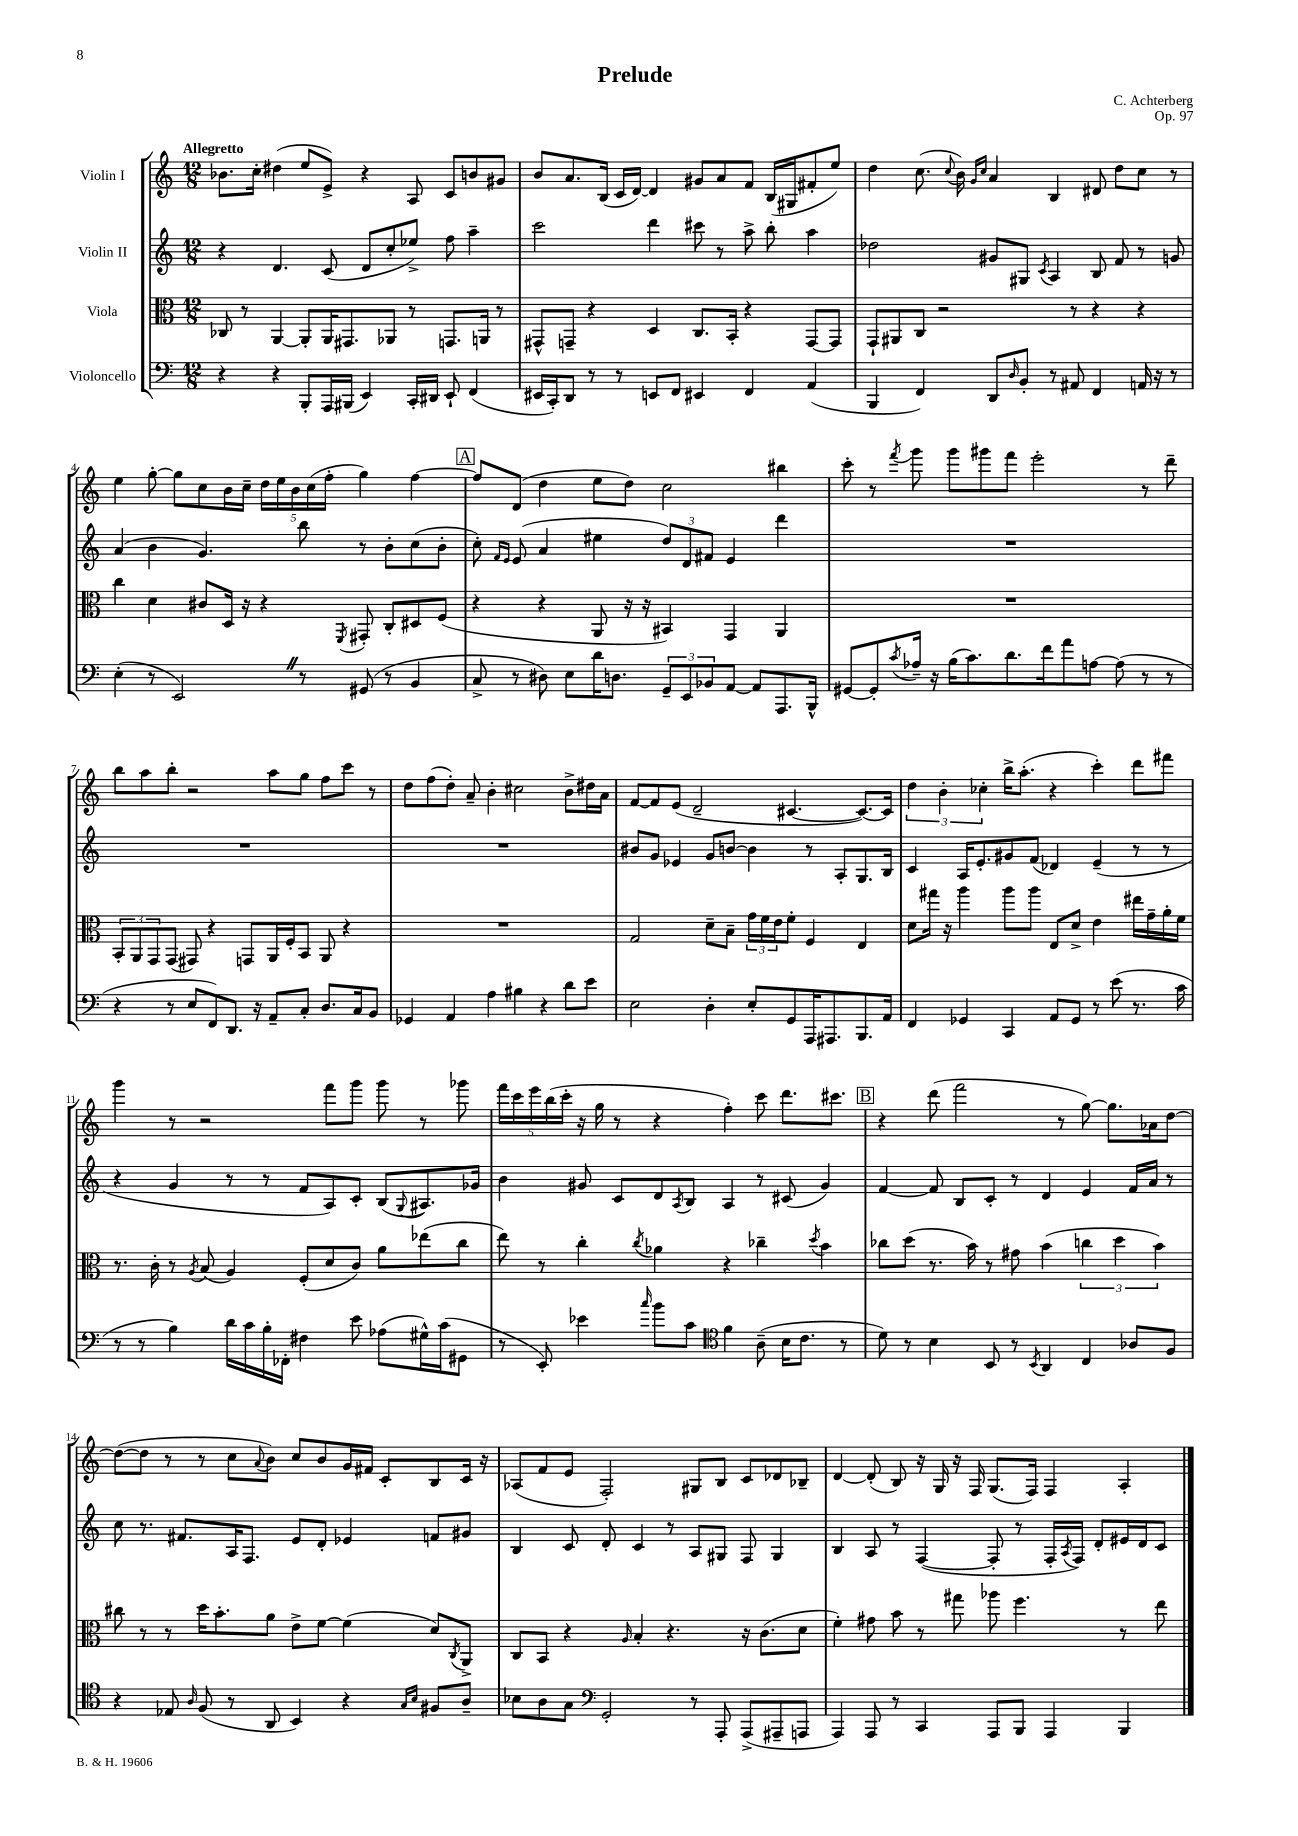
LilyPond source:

\header { title = "Prelude" composer = "C. Achterberg" opus = "Op. 97" }
<<
\new StaffGroup <<
\new Staff = "s0" \with { instrumentName = "Violin I" } {
    \clef treble \key c \major \numericTimeSignature \time 12/8 \tempo "Allegretto"
    bes'8. c''16-. dis''4( e''8 e'8->) r4 a8 c'8 b'8 gis'8 |
    b'8 a'8. b16( c'16 d'16~) d'4 gis'8 a'8 f'8 b16( gis16 fis'8-. e''8) |
    d''4 c''8.( \appoggiatura { c''8 } b'16) \grace { g'16 c''16 } a'4 b4 dis'8 d''8 c''8 r8 |
    e''4 g''8~-. g''8 c''8 b'16 c''16-- \tuplet 5/4 { d''16 e''16 b'16 c''16( f''16-. } g''4) f''4~ |
    \mark \markup { \box "A" } f''8 d'8( d''4 e''8 d''8) c''2 bis''4 |
    c'''8-. r8 \acciaccatura { f'''8 } g'''8 g'''8 gis'''8 f'''8 e'''2-. r8 d'''8-- |
    b''8 a''8 b''8-. r2 a''8 g''8 f''8 c'''8 r8 |
    d''8 f''8( d''8-.) a'8-- b'4-. cis''2 b'8-> dis''16 a'16 |
    f'8~ f'8 e'8( d'2-- cis'4.~ cis'8.~) cis'16 |
    \tuplet 3/2 { d''4 b'4-. ces''4-. } b''16-> a''8.-.( r4 c'''4-.) d'''8 fis'''8 |
    g'''4 r8 r2 f'''8 g'''8 g'''8 r8 ges'''8 |
    \tuplet 5/4 { f'''16 c'''16 e'''16 b''16( c'''16-. } r16 g''16 r8 r4 f''4-.) c'''8 d'''8. cis'''8. |
    \mark \markup { \box "B" } r4 d'''8( f'''2 r8 g''8~) g''8. aes'16 d''8~ |
    d''8~( d''8 r8 r8 c''8 \appoggiatura { a'8 } b'8) c''8 b'8 g'16 fis'16 c'8-. b8 c'16 r16 |
    aes8( f'8 e'8 f2-.) gis8 b8 c'8 des'8 bes8-- |
    d'4~ d'8-.( b8) r16 g16 r16 f16 g8.( f16) f4 a4-. \bar "|." |
}
\new Staff = "s1" \with { instrumentName = "Violin II" } {
    \clef treble \key c \major \numericTimeSignature \time 12/8
    r4 d'4. c'8( d'8 c''8-. ees''8->) f''8 a''4-- |
    c'''2 d'''4 cis'''8 r8 a''8-> b''8-. a''4 |
    des''2 gis'8 gis8 \acciaccatura { c'8 } a4 b8 f'8 r8 g'8 |
    a'4( b'4 g'4.) b''8 r8 b'8-. c''8( b'8-. |
    \mark \markup { \box "A" } c''8-.) \grace { f'16 e'16 } e'8( a'4 eis''4 \tuplet 3/2 { d''8) d'8 fis'8 } e'4 d'''4 |
    R1. |
    R1. |
    R1. |
    bis'8 g'8 ees'4 g'8 b'8~ b'4 r8 a8-. g8. b16 |
    c'4 a16 e'8.-. gis'8 f'8( des'4) e'4--( r8 r8 |
    r4 g'4 r8 r8 f'8 a8) c'8-. b8( \appoggiatura { g8 } ais8.) ges'16 |
    b'4 gis'8 c'8 d'8 \acciaccatura { a8 } b8 a4 r8 cis'8( gis'4) |
    \mark \markup { \box "B" } f'4~ f'8 b8 c'8-. r8 d'4 e'4 f'16 a'16 r8 |
    c''8 r8. fis'8. a16 f8. e'8 d'8-. ees'4 f'8 gis'8 |
    b4 c'8 d'8-. c'4 r8 a8 gis8 f8 gis4 |
    b4 a8 r8 f4~( f8-. r8 f16-. \acciaccatura { a8 } f16) d'8-. eis'16 d'16 c'8 \bar "|." |
}
\new Staff = "s2" \with { instrumentName = "Viola" } {
    \clef alto \key c \major \numericTimeSignature \time 12/8
    ces8 r8 a,4~ a,8-. a,16 gis,8. aes,8 r8 g,8. a,16 r8 |
    gis,8-^ g,8-- r4 d4 c8. b,16-. r4 g,8~ g,8 |
    g,8-! ais,8 c8 r2 r8 r4 r4 |
    c''4 d'4 cis'8 d16 r16 r4 \acciaccatura { f,8 } gis,8-. c8-. dis8 f8( |
    \mark \markup { \box "A" } r4 r4 a,8 r16 r16 bis,4) g,4 a,4 |
    R1. |
    \tuplet 3/2 { b,8-. a,8 g,8 } g,8( gis,8) r4 g,8 a,16 f16-. b,8 a,8 r4 |
    R1. |
    g2 d'8-- b8-- \tuplet 3/2 { g'16 f'16 e'16 } f'8-. f4 e4 |
    d'8 gis''16 r16 a''4 a''8 a''8 e8 d'8-> e'4 eis''16 g'16-- a'16-. f'16 |
    r8. c'16-. r8 \acciaccatura { a8 } b8( a4) f8-.( d'8 c'8) a'8 ees''8( c''8 |
    e''8) r8 c''4-. \acciaccatura { c''8 } aes'4 r4 ces''4-- \acciaccatura { d''8 } b'4 |
    \mark \markup { \box "B" } ces''8 d''8( r8. b'16) r8 gis'8 b'4( \tuplet 3/2 { c''4 d''4 b'4) } |
    cis''8 r8 r8 d''16 b'8.-. a'8 e'8-> f'8~ f'4( d'8) \acciaccatura { c8 } a,8-> |
    c8 b,8 r4 \grace { a16 } b4-. r4. r16 c'8.( d'8 |
    f'4-.) gis'8 b'8 r8 gis''8 aes''8 f''4. r8 e''8 \bar "|." |
}
\new Staff = "s3" \with { instrumentName = "Violoncello" } {
    \clef bass \key c \major \numericTimeSignature \time 12/8
    r4 r4 b,,8-. a,,16 bis,,16( e,4) c,16-. dis,16 e,8-! f,4( |
    eis,16 c,16-.) d,8 r8 r8 e,8 f,8 eis,4 f,4 a,4( |
    b,,4 f,4) d,8 \grace { d16 } b,8-. r8 ais,8 f,4 a,16 r16 r8 |
    e4-.( r8 e,2) \once \override BreathingSign.text = \markup { \musicglyph "scripts.caesura.straight" } \breathe r8 gis,8( r8 b,4 |
    \mark \markup { \box "A" } c8-> r8 dis8) e8 d'16 d8. \tuplet 3/2 { g,8-- e,8 bes,8 } a,8~ a,8 a,,8. b,,16-^ |
    gis,8~ gis,8-. \acciaccatura { c'8 } aes16-- r16 b16( c'8.) d'8. f'16 a'8 a8~ a8( r8 r8 |
    r4 r8 e8 f,8) d,8. r16 a,8-- c8-. d8. c16 b,8 |
    ges,4 a,4 a4 bis4 r4 d'8 e'8 |
    e2 d4-. e8-. g,8 a,,16 ais,,8. b,,8. a,16 |
    f,4 ges,4 c,4 a,8 ges,8 r8 e'8( r8. c'16 |
    r8 r8 b4) d'16 c'16 b16-. fes,16-. fis4 e'8 aes8( gis16-^) c'16( gis,8 |
    r8 e,8-.) ees'4 \grace { c''16 } b'8 c'8 \clef tenor f'4 a8--( b16 c'8. r8 |
    \mark \markup { \box "B" } d'8) r8 b4 b,8 r8 \acciaccatura { b,8 } a,4 c4 aes8 f8 |
    r4 ees8 \grace { a16 } f8( r8 a,8 b,4) r4 \grace { g16 b16 } fis8 a8-- |
    bes8 a8 g8 \clef bass g,2-. r8 a,,8-. a,,8->( ais,,8-- a,,8 |
    a,,4) a,,8 r8 c,4 a,,8 b,,8 a,,4 b,,4 \bar "|." |
}
>>
>>
